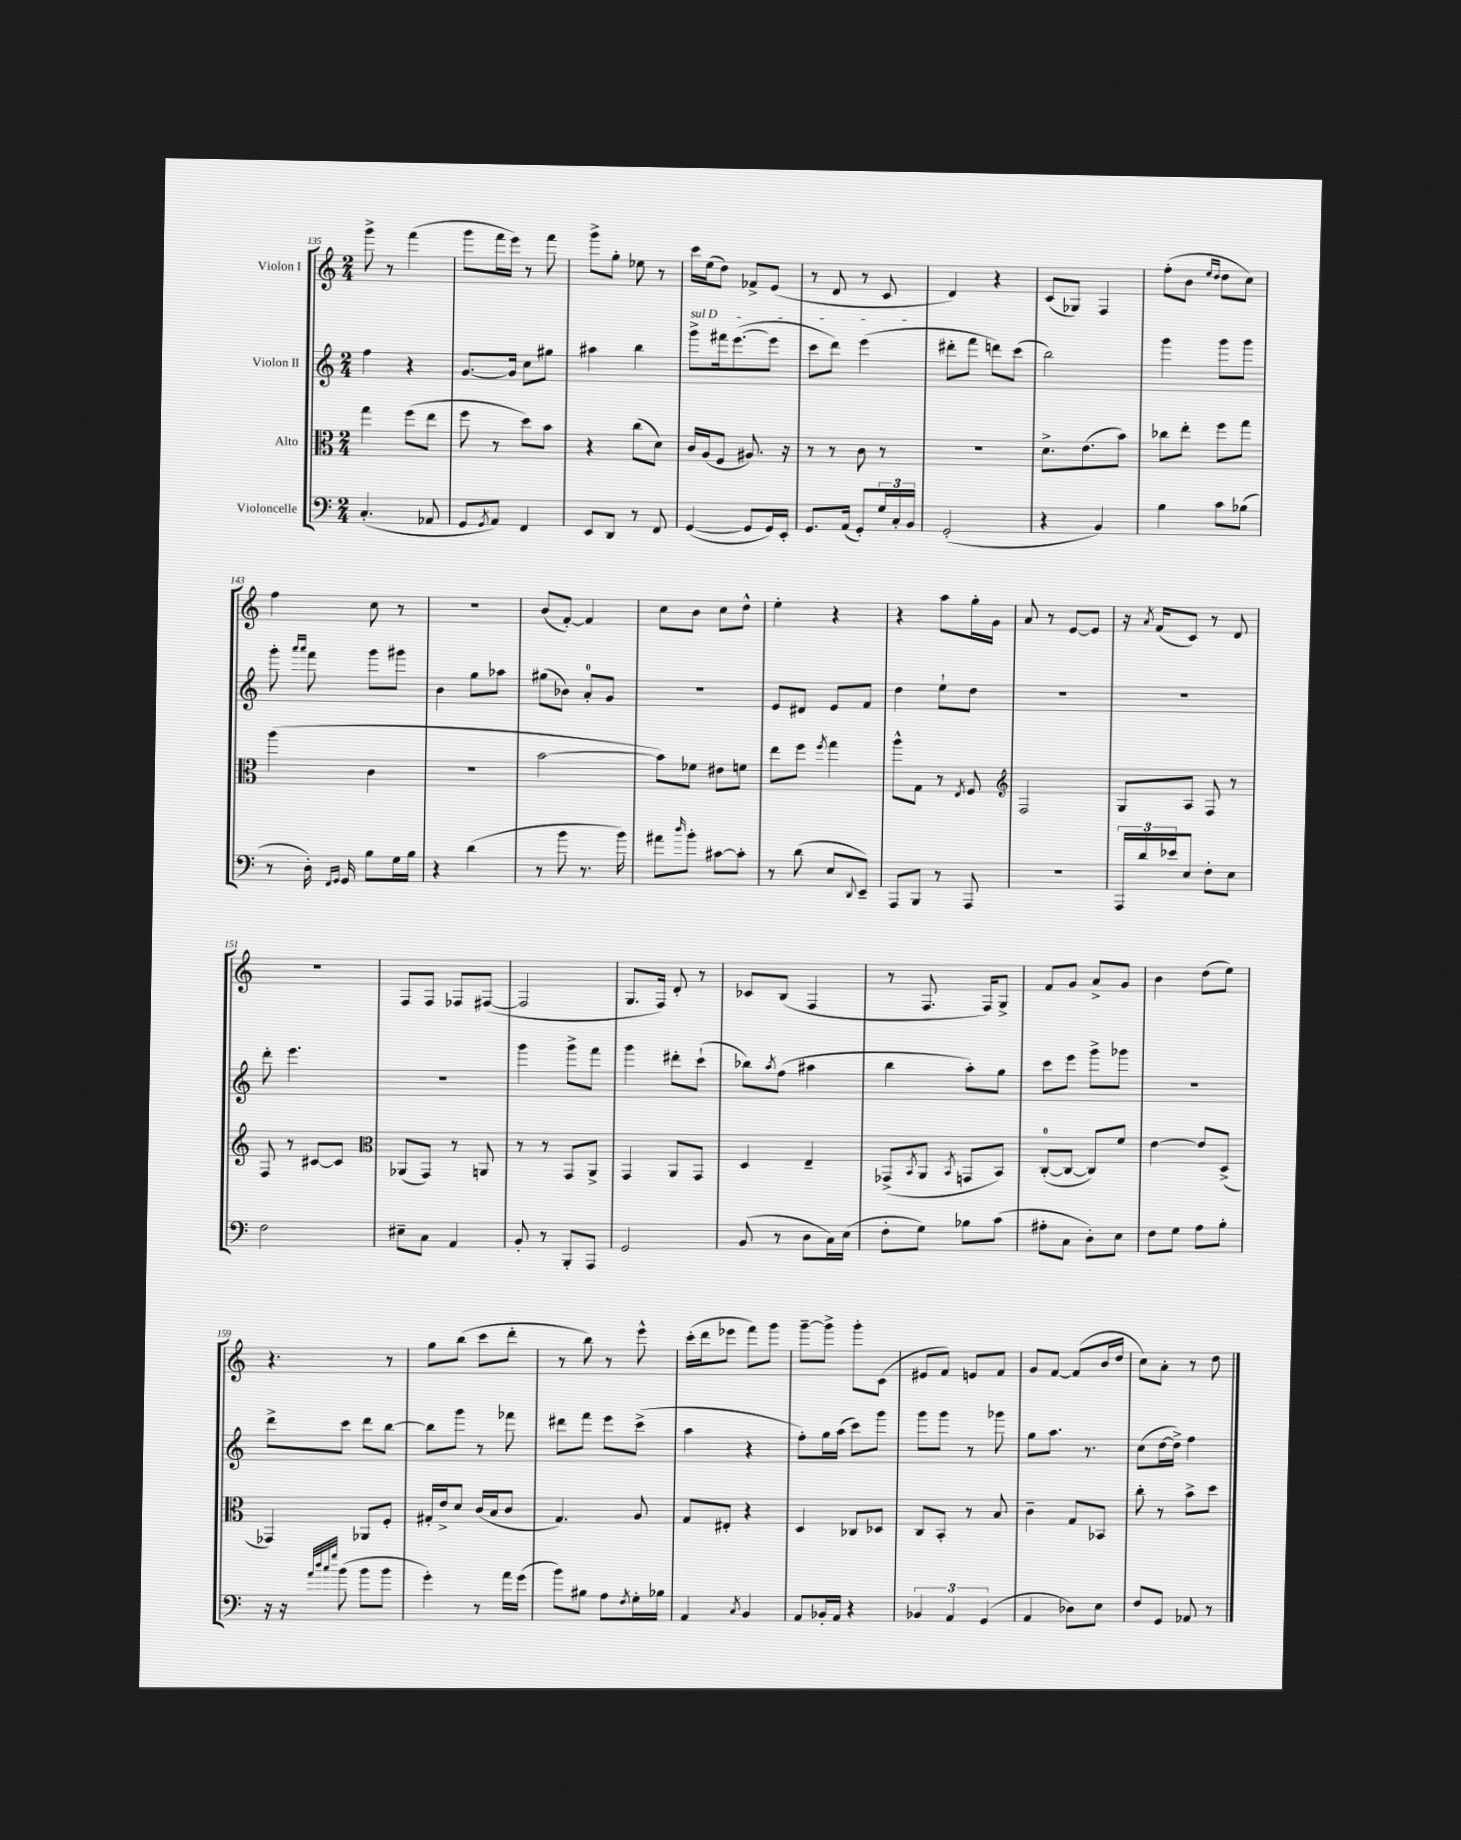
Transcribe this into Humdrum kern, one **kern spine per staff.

**kern	**kern	**kern	**kern
*part4	*part3	*part2	*part1
*staff4	*staff3	*staff2	*staff1
*I"Violoncelle	*I"Alto	*I"Violon II	*I"Violon I
*clefF4	*clefC3	*clefG2	*clefG2
*k[]	*k[]	*k[]	*k[]
*M2/4	*M2/4	*M2/4	*M2/4
=135	=135	=135	=135
(4.C'/	4gg\	4ff\	8ggg^\
.	.	.	8r
.	(8ff\L	4r	(4fff\
8AA-X/	8ee\J	.	.
=136	=136	=136	=136
8GG/L	8ff\	[8.g/L	8ggg\L
8qGG/	.	.	.
8AA/J)	8r	.	16fff\L
.	.	16g/Jk]	16eee\JJ)
4FF/	8dd\L)	8cc\L	8r
.	8b\J	8gg#X\J	8fff\
=137	=137	=137	=137
8EE/L	4r	4aa#X\	8ggg^\L
8DD/J	.	.	8gg'\J
8r	(8cc\L	4bb\	8ee-X\
8FF/	8d\J)	.	8r
=138	=138	=138	=138
!	!	!LO:TX:a:i:t=sul D	!
([4GG/	16c/LL	8ggg^\L	16ccc\LL
.	(16A/J	.	(16ee\J
.	8F/J	16fff#X\k	8dd\J)
.	.	([8.eee\	.
8GG/L]	8.A#X/)	.	8f-X^/L
16GG/L)	.	8eee\J]	(8e/J
16EE'/JJ	16r	.	.
=139	=139	=139	=139
8.GG/L	8r	8ccc\L	8r
.	8r	8ddd\J)	8d/
(16AA/Jk	.	.	.
8GG'/L)	8c\	(4eee\	8r
24G/L	8r	.	8c/
24C'/	.	.	.
24BB/JJ	.	.	.
=140	=140	=140	=140
(2GG'/	2r	8ddd#X'\L	4d/)
.	.	8fff\J	.
.	.	8dddn\L)	4r
.	.	(8ccc\J	.
=141	=141	=141	=141
4r	8.d^\L	2bb\)	(8c/L
.	.	.	8G-X/J)
.	(8.e\	.	.
4BB/)	.	.	4F/
.	8b\J)	.	.
=142	=142	=142	=142
4B\	8cc-X\L	4ggg\	(8ff'\L
.	8ee'\J	.	8b\J
.	.	.	16qqee/LL
.	.	.	16qqdd/JJ
8c\L	8ff\L	8ggg\L	8dd\L
(8B-X\J	8gg\J	8ggg\J	8cc\J)
!!LO:LB:g=z
=143	=143	=143	=143
8r	(4aa\	8ggg'\	4ff\
.	.	16qqaaa/LL	.
.	.	16qqaaa/JJ	.
16D'\)	.	8fff\	.
16qqFF/LL	.	.	.
16qqGG/JJ	.	.	.
16GG/	.	.	.
8B\L	4c\	8ggg\L	8cc\
16G\L	.	8ggg#X\J	8r
16B\JJ	.	.	.
=144	=144	=144	=144
4r	2r	4b\	2r
(4d\	.	8gg\L	.
.	.	8aa-X\J	.
=145	=145	=145	=145
8r	[2b\	(8gg#X\L	(8b/L
8b\	.	8b-X\J)	[8f'/J)
8.r	.	8a'/L	4f/]
.	.	8g/J	.
16b\)	.	.	.
=146	=146	=146	=146
8a#X\L	8b\L])	2r	8cc\L
16qqdd/	.	.	.
8b'\J	8f-X\J	.	8b\J
[8c#X\L	8e#X\L	.	8cc\L
8c#'\J]	8fn\J	.	8dd^^\J
=147	=147	=147	=147
8r	8ee\L	8e/L	4ee'\
(8d\	8ff\J	8d#X/J	.
.	8qff/	.	.
8E/L	4gg\	8e/L	4r
8qqDD/	.	.	.
8EE~/J)	.	8f/J	.
=148	=148	=148	=148
8AAA/L	8aa^^\L	4dd\	4r
8BBB/J	8G\J	.	.
8r	8r	8ee`\L	8aa\L
.	8qE/	.	.
8AAA/	8F/	8dd\J	16gg'\L
.	.	.	16g\JJ
=149	=149	=149	=149
*	*clefG2	*	*
2r	2F/	2r	8a/
.	.	.	8r
.	.	.	[8e/L
.	.	.	8e/J]
=150	=150	=150	=150
24AAA/LL	8G/L	2r	16r
24d/	.	.	.
.	.	.	8qa/
.	.	.	(16f/KL
24e-X/J	.	.	.
8E/J	8A/J	.	8c/J)
8F'\L	8F/	.	8r
8E\J	8r	.	8d/
!!LO:LB:g=z
=151	=151	=151	=151
2F\	8F/	8ddd'\	2r
.	8r	4.eee\	.
.	[8c#X/L	.	.
.	8c#/J]	.	.
=152	=152	=152	=152
*	*clefC3	*	*
8E#X~\L	(8AA-X/L	2r	8F/L
8C\J	8GG/J)	.	8F/J
4AA/	8r	.	8F-X/L
.	8AAn/	.	([8F#X/J
=153	=153	=153	=153
8BB'/	8r	4ggg\	2F#/]
8r	8r	.	.
8BBB'/L	8GG/L	8ggg^\L	.
8AAA/J	8AA^/J	8fff\J	.
=154	=154	=154	=154
2GG/	4GG/	4ggg\	8.G/L
.	.	.	16F/Jk)
.	8AA/L	8ddd#X'\L	8d'/
.	8GG/J	(8ccc`\J	8r
=155	=155	=155	=155
(8BB/	4D/	8bb-X\L)	8c-X/L
.	.	8qaa/	.
8r	.	(8ff\J	(8B/J
8D\L	4E~/	4aa#X\	4F/
16C\L)	.	.	.
(16E\JJ	.	.	.
=156	=156	=156	=156
8F'\L	(8GG-X^/L	4bb\	8r
.	8qBB/	.	.
8G\J)	8AA/J	.	8.F/
.	8qBB/	.	.
8B-X\L	8GGn/L	8aa'\L)	.
.	.	.	16F/KL)
(8c\J	8BB/J)	8gg\J	8G^/J
=157	=157	=157	=157
8A#X'\L	([8C'/L	8ccc\L	8f/L
8C\J	8C/J_	8eee\J	8g/J
8D'\L)	8C/L])	8ggg^\L	8a^/L
8E\J	8f/J	8ggg-X\J	8g/J
=158	=158	=158	=158
8F\L	[4e\	2r	4b\
8G\J	.	.	.
8A\L	8e/L]	.	(8dd\L
8B'\J	(8D^/J	.	8ee\J)
!!LO:LB:g=z
=159	=159	=159	=159
16r	4GG-X/)	8ddd^\L	4.r
16r	.	.	.
32qqa/LLL	.	.	.
32qqdd/	.	.	.
32qqcc/	.	.	.
32qqgg/JJJ	.	.	.
(8b\	.	8ccc\J	.
8b\L	8AA-X/L	8ddd\L	.
8b\J	8F'/J	[8bb\J	8r
=160	=160	=160	=160
4g'\)	16G#X'/LL	8bb\L]	8gg\L
.	16e^/J	.	.
.	8d/J	8ggg\J	(8bb\J
8r	(16c/LL	8r	8ccc\L
.	16B/J	.	.
16a\LL	8c/J	8fff-X\	8ddd'\J
(16g\JJ	.	.	.
=161	=161	=161	=161
8b\L)	4.G/)	8ddd#X\L	8r
8B#X\J	.	8fff\J	8bb\)
8A\L	.	8eee\L	8r
8qF/	.	.	.
16G'\L	8A/	(8ccc^\J	8eee^^\
16B-X\JJ	.	.	.
=162	=162	=162	=162
4AA/	8G/L	4aa\	(16ccc'\LL
.	.	.	16ddd\J
.	8E#X'/J	.	8eee-X\J
8qC/	.	.	.
4BB/	4r	4r	8fff\L)
.	.	.	8ggg\J
=163	=163	=163	=163
8AA/L	4D/	8ff'\L)	[8ggg~\L
16BB-X'/L	.	16gg\L	8ggg^\J]
16AA/JJ	.	(16aa\JJ	.
4r	8C-X/L	8ccc\L)	8ggg'\L
.	8D-X/J	8ggg\J	(8c\J
=164	=164	=164	=164
6BB-X/	8C/L	8ggg\L	8e#X/L
.	8BB'/J	8ggg\J	8f/J)
6AA/	.	.	.
.	8r	8r	8en/L
(6GG/	.	.	.
.	8B/	8ggg-X\	8f/J
=165	=165	=165	=165
4AA/	4c~\	8gg\L	8g/L
.	.	8.aa\J	[8f/J
8D-X\L)	8G/L	.	(8f/L]
.	.	8.r	.
8E\J	8BB-X/J	.	16b/L
.	.	.	16dd/JJ
=166	=166	=166	=166
8F/L	8cc'\	(8cc\L	8cc\L)
8GG/J	8r	[16dd\L	8a'\J
.	.	16dd^\JJ])	.
8AA-X/	8b^\L	4ff\	8r
8r	8dd\J	.	8dd\
==	==	==	==
*-	*-	*-	*-
